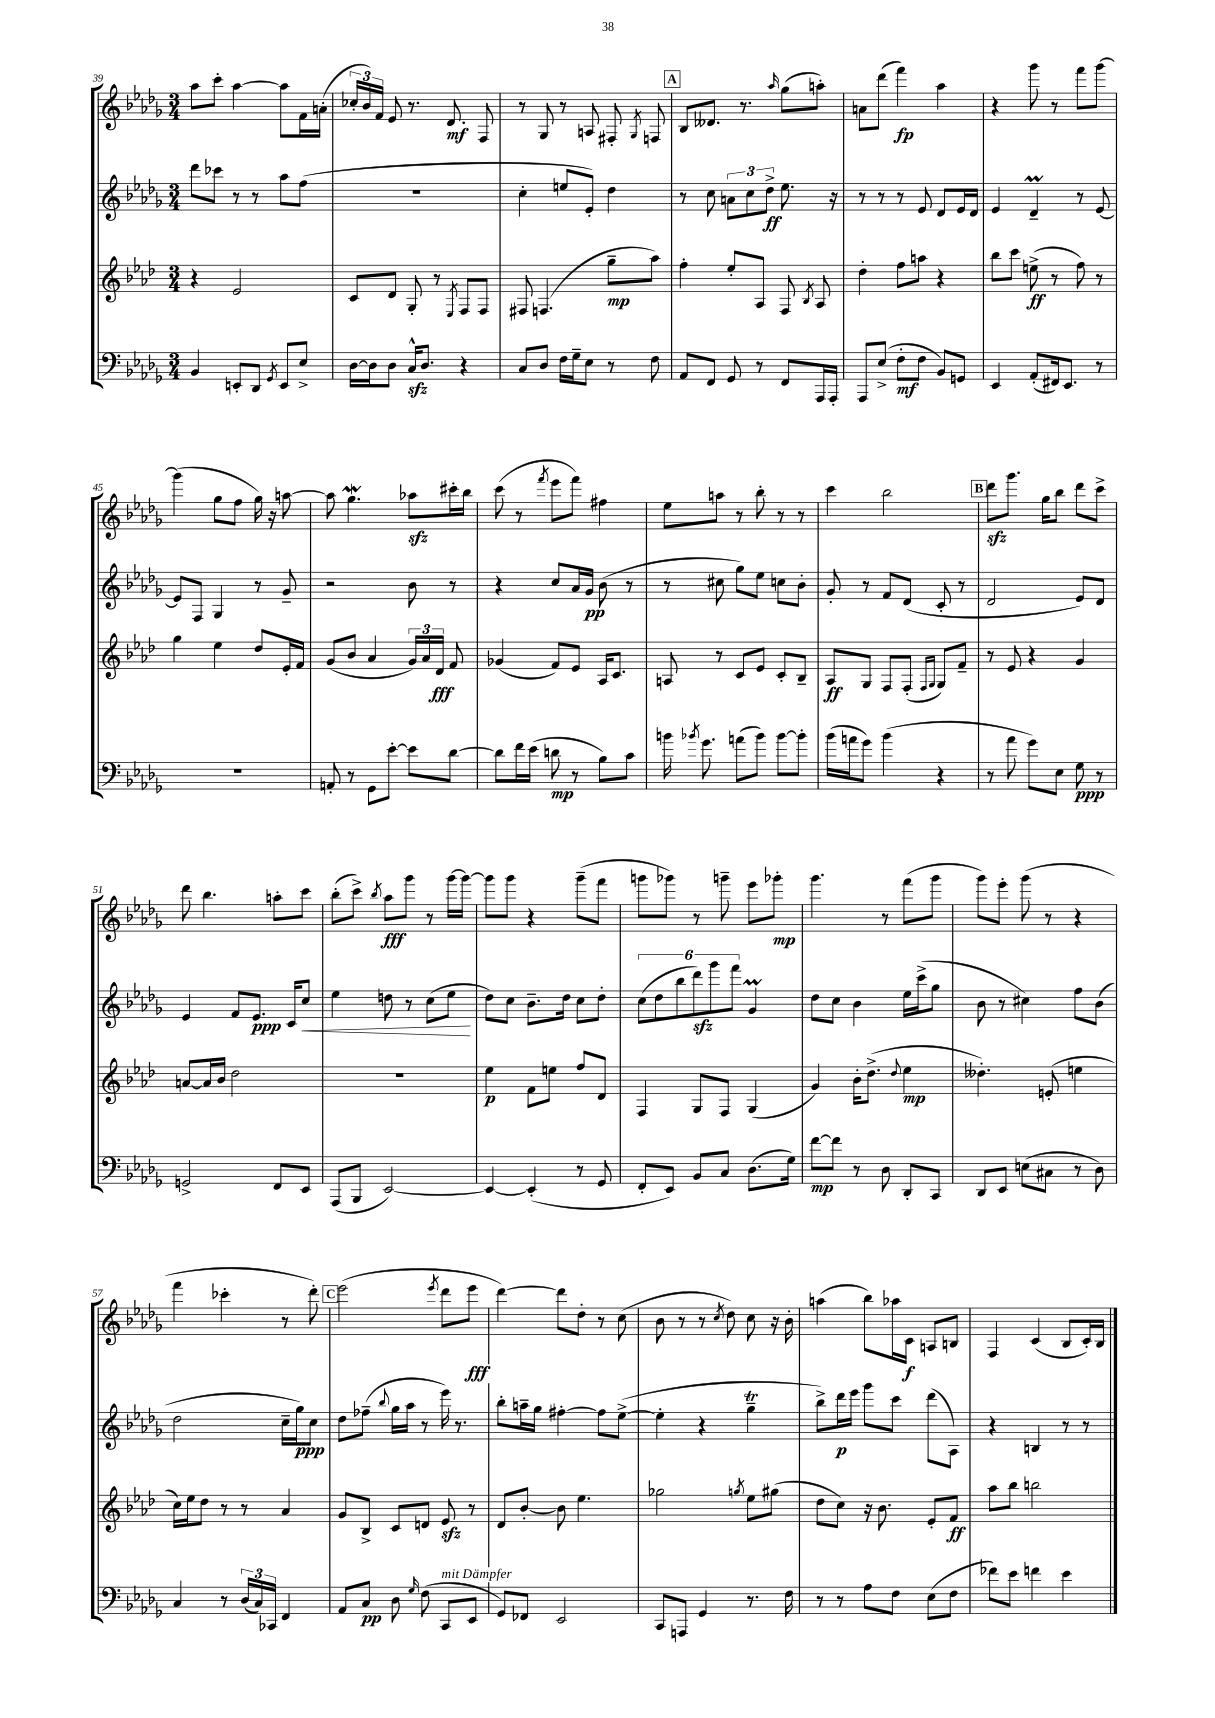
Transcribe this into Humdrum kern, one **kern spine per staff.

**kern	**dynam	**kern	**dynam	**kern	**dynam	**kern	**dynam
*part4	*part4	*part3	*part3	*part2	*part2	*part1	*part1
*staff4	*staff4	*staff3	*staff3	*staff2	*staff2	*staff1	*staff1
*clefF4	*	*clefG2	*	*clefG2	*	*clefG2	*
*k[b-e-a-d-g-]	*	*k[b-e-a-d-]	*	*k[b-e-a-d-g-]	*	*k[b-e-a-d-g-]	*
*M3/4	*	*M3/4	*	*M3/4	*	*M3/4	*
=39	=39	=39	=39	=39	=39	=39	=39
4BB-/	.	4r	.	8ddd-\L	.	8aa-\L	.
.	.	.	.	8ccc-X\J	.	8ccc'\J	.
8EEn'/L	.	2e-/	.	8r	.	[4aa-\	.
8DD-/J	.	.	.	8r	.	.	.
8qGG-/	.	.	.	.	.	.	.
8EE/L	.	.	.	8aa-\L	.	8aa-\L]	.
8E-^/J	.	.	.	(8ff\J	.	16f\L	.
.	.	.	.	.	.	(16an'\JJ	.
=40	=40	=40	=40	=40	=40	=40	=40
[16D-\LL	.	8c/L	.	2.r	.	24cc-X'/LL	.
.	.	.	.	.	.	24b-/)	.
16D-\J]	.	.	.	.	.	.	.
.	.	.	.	.	.	24f/JJ	.
8D-\J	.	8d-/J	.	.	.	8e-/	.
16Czz^^/KL	.	8G'/	.	.	.	8.r	.
8.D-/J	.	.	.	.	.	.	.
.	.	8r	.	.	.	.	.
.	.	.	.	.	.	8.d-/	mf
.	.	8qE-/	.	.	.	.	.
4r	.	8F/L	.	.	.	.	.
.	.	8F/J	.	.	.	8F/	.
=41	=41	=41	=41	=41	=41	=41	=41
8C/L	.	8F#X/	.	4cc'\	.	8r	.
8D-/J	.	(4.Fn/	.	.	.	8G-/	.
16F\LL	.	.	.	8een/L	.	8r	.
16G-~\J	.	.	.	.	.	.	.
8E-\J	.	.	.	8e-'/J)	.	8An/	.
8r	.	8gg~\L	mp	4dd-\	.	8F#X'/	.
.	.	.	.	.	.	8qG-/	.
8F\	.	8aa-\J)	.	.	.	8Fn/	.
!!LO:REH:place=s1:t=A
=42	=42	=42	=42	=42	=42	=42	=42
8AA-/L	.	4ff'\	.	8r	.	8B-/L	.
8FF/J	.	.	.	8cc\	.	8.d--X/J	.
8GG-/	.	8ee-'/L	.	12an\L	.	.	.
.	.	.	.	.	.	8.r	.
.	.	.	.	12cc\	.	.	.
8r	.	8A-/J	.	.	.	.	.
.	.	.	.	12dd-^\J	ff	.	.
.	.	.	.	.	.	16qqaa-/	.
8FF/L	.	8F/	.	8.ee-\	.	(8gg-\L	.
.	.	8qB-/	.	.	.	.	.
16AAA-/L	.	8A-/	.	.	.	8aan'\J)	.
16AAA-'/JJ	.	.	.	16r	.	.	.
=43	=43	=43	=43	=43	=43	=43	=43
8AAA-/L	.	4dd-'\	.	8r	.	8an\L	.
(8E-^/J	.	.	.	8r	.	(8ddd-\J	.
8F'\L	mf	8ff\L	.	8r	.	4fff\)	fp
8F\J	.	8aan\J	.	8e-/	.	.	.
8BB-/L)	.	4r	.	8d-/L	.	4aa-\	.
8GGn/J	.	.	.	16e-/L	.	.	.
.	.	.	.	16d-/JJ	.	.	.
=44	=44	=44	=44	=44	=44	=44	=44
4EE-/	.	8bb-\L	.	4e-/	.	4r	.
.	.	8ccc\J	.	.	.	.	.
(8AA-'/L	.	(8een^\	ff	4d-M~/	.	8ggg-\	.
16FF#X/k)	.	8r	.	.	.	8r	.
8.EE-/J	.	.	.	.	.	.	.
.	.	8ff\)	.	8r	.	8fff\L	.
8r	.	8r	.	[8e-/	.	[8ggg-\J	.
!!LO:LB:g=z
=45	=45	=45	=45	=45	=45	=45	=45
2.r	.	4gg\	.	8e-/L]	.	(4ggg-\]	.
.	.	.	.	8F/J	.	.	.
.	.	4ee-\	.	4G-/	.	8gg-\L	.
.	.	.	.	.	.	8ff\J	.
.	.	8dd-/L	.	8r	.	16gg-\)	.
.	.	.	.	.	.	16r	.
.	.	16e-'/L	.	8g-~/	.	[8aan\	.
.	.	16f/JJ	.	.	.	.	.
=46	=46	=46	=46	=46	=46	=46	=46
8AAn'/	.	(8g/L	.	2r	.	8aa\]	.
8r	.	8b-/J	.	.	.	4.gg-w\	.
8GG-\L	.	4a-/	.	.	.	.	.
[8e-'\J	.	.	.	.	.	.	.
8e-\L]	.	24g/LL)	.	8b-\	.	8aa-Xzz\L	.
.	.	24a-/	.	.	.	.	.
.	.	24d-/JJ	fff	.	.	.	.
[8d-\J	.	8f/	.	8r	.	16ccc#X'\L	.
.	.	.	.	.	.	16bb-\JJ	.
=47	=47	=47	=47	=47	=47	=47	=47
8d-\L]	.	(4g-X/	.	4r	.	(8ccc\	.
16f\L	.	.	.	.	.	8r	.
(16e-\JJ	.	.	.	.	.	.	.
.	.	.	.	.	.	8qfff/	.
8dn\	mp	8f/L)	.	8cc/L	.	8eee-\L	.
8r	.	8e-/J	.	16a-/L	.	8fff\J)	.
.	.	.	.	16g-/JJ	pp	.	.
8B-\L)	.	16A-/KL	.	(8b-\	.	4ff#X\	.
.	.	8.c/J	.	.	.	.	.
8c\J	.	.	.	8r	.	.	.
=48	=48	=48	=48	=48	=48	=48	=48
16bn\	.	8An/	.	8r	.	8ee-\L	.
8qb-X/	.	.	.	.	.	.	.
8.g-\	.	.	.	.	.	.	.
.	.	8r	.	8cc#X\	.	8aan\J	.
(8an\L	.	8c/L	.	8gg-\L)	.	8r	.
8b-\J)	.	8e-/J	.	8ee-\J	.	8bb-'\	.
[8b-\L	.	8c'/L	.	8ccn\L	.	8r	.
8b-'\J]	.	8B-~/J	.	8b-'\J	.	8r	.
=49	=49	=49	=49	=49	=49	=49	=49
(16b-\LL	.	8A-/L	ff	8g-'/	.	4ccc\	.
16an\J	.	.	.	.	.	.	.
8g-\J)	.	8G/J	.	8r	.	.	.
(4b-\	.	8F/L	.	8f/L	.	2bb-\	.
.	.	(8F'/J	.	(8d-/J	.	.	.
.	.	16qqF/LL	.	.	.	.	.
.	.	16qqG/JJ	.	.	.	.	.
4r	.	8G/L)	.	8c'/	.	.	.
.	.	8f~/J	.	8r	.	.	.
!!LO:REH:place=s1:t=B
=50	=50	=50	=50	=50	=50	=50	=50
8r	.	8r	.	2d-/	.	8ddd-zz\L	.
8a-\	.	8e-/	.	.	.	8.ggg-\J	.
8g-\L)	.	4r	.	.	.	.	.
.	.	.	.	.	.	16gg-\KL	.
8E-\J	.	.	.	.	.	8bb-\J	.
8G-\	ppp	4g/	.	8e-/L)	.	8ddd-\L	.
8r	.	.	.	8d-/J	.	8ccc^\J	.
!!LO:LB:g=z
=51	=51	=51	=51	=51	=51	=51	=51
2GGn^/	.	[8an/L	.	4e-/	.	8ddd-\	.
.	.	16a/L]	.	.	.	4.bb-\	.
.	.	16b-/JJ	.	.	.	.	.
.	.	2dd-\	.	8f/L	.	.	.
.	.	.	.	8.e-/J	ppp	.	.
8FF/L	.	.	.	.	.	8aan'\L	.
.	.	.	.	16c/KL	.	.	.
!	!	!	!	!	!LO:HP:b	!	!
8EE-/J	.	.	.	8cc/J	<	8ccc\J	.
=52	=52	=52	=52	=52	=52	=52	=52
(8AAA-/L	.	2.r	.	4ee-\	.	(8bb-'\L	.
8BBB-/J	.	.	.	.	.	8ccc^\J)	.
.	.	.	.	.	.	8qbb-/	.
[2EE-/)	.	.	.	8ddn\	.	8aa-\L	fff
.	.	.	.	8r	.	8ggg-\J	.
.	.	.	.	(8cc\L	.	8r	.
.	.	.	.	8ee-\J	.	[16ggg-\LL	.
.	.	.	.	.	.	16ggg-\JJ_	.
.	.	.	.	.	[	.	.
=53	=53	=53	=53	=53	=53	=53	=53
4EE-/_	.	4ee-\	p	8dd-\L)	.	8ggg-\L]	.
.	.	.	.	8cc\J	.	8ggg-\J	.
(4EE-'/]	.	8f\L	.	8.b-~\L	.	4r	.
.	.	8een\J	.	.	.	.	.
.	.	.	.	16dd-\Jk	.	.	.
8r	.	8ff/L	.	8cc\L	.	(8ggg-~\L	.
8GG-/	.	8d-/J	.	8dd-'\J	.	8fff\J	.
=54	=54	=54	=54	=54	=54	=54	=54
8FF'/L	.	4F/	.	(12cc\L	.	8gggn\L	.
.	.	.	.	12dd-\	.	.	.
8EE-/J)	.	.	.	.	.	8ggg-X\J)	.
.	.	.	.	12bb-\	.	.	.
8BB-/L	.	8G/L	.	12ddd-zz\)	.	8r	.
.	.	.	.	12ggg-\	.	.	.
8C/J	.	8F/J	.	.	.	8gggn~\	.
.	.	.	.	12fff\J	.	.	.
(8.D-\L	.	(4G/	.	4g-M/	.	8eee-\L	.
.	.	.	.	.	.	8ggg-X'\J	mp
16G-\Jk)	.	.	.	.	.	.	.
=55	=55	=55	=55	=55	=55	=55	=55
[8f\L	mp	4g/)	.	8dd-\L	.	4.ggg-\	.
8f\J]	.	.	.	8cc\J	.	.	.
8r	.	16b-'\KL	.	4b-\	.	.	.
.	.	(8.dd-^\J	.	.	.	.	.
8D-\	.	.	.	.	.	8r	.
.	.	8qqdd-/	.	.	.	.	.
8DD-'/L	.	4ee-\	mp	16ee-\LL	.	(8fff\L	.
.	.	.	.	(16ccc^\J	.	.	.
8CC/J	.	.	.	8gg-\J	.	8ggg-\J	.
=56	=56	=56	=56	=56	=56	=56	=56
8DD-/L	.	4.dd--X'\)	.	8b-\	.	8ggg-\L)	.
8EE-/J	.	.	.	8r	.	8eee-'\J	.
(8En\L	.	.	.	4cc#X\)	.	(8ggg-\	.
8C#X\J	.	(8en'/	.	.	.	8r	.
8r	.	4een\	.	8ff\L	.	4r	.
8D-\)	.	.	.	(8b-\J	.	.	.
!!LO:LB:g=z
=57	=57	=57	=57	=57	=57	=57	=57
4C/	.	16cc\LL)	.	2dd-\	.	4fff\	.
.	.	16ee-\J	.	.	.	.	.
.	.	8dd-\J	.	.	.	.	.
8r	.	8r	.	.	.	4ccc-X'\	.
(24D-/LL	.	8r	.	.	.	.	.
24C/)	.	.	.	.	.	.	.
24CC-X/JJ	.	.	.	.	.	.	.
4FF/	.	4a-/	.	16cc~\LL	.	8r	.
.	.	.	.	16gg-\J)	ppp	.	.
.	.	.	.	8cc\J	.	8ddd-'\)	.
!!LO:REH:place=s1:t=C
=58	=58	=58	=58	=58	=58	=58	=58
8AA-/L	.	8g/L	.	8dd-\L	.	(2eee-\	.
8C/J	pp	8B-^/J	.	(8ff-X~\J	.	.	.
.	.	.	.	8qqbb-/	.	.	.
8D-\	.	8c/L	.	16gg-\LL	.	.	.
.	.	.	.	16aa-\JJ	.	.	.
16qqG-/	.	.	.	.	.	.	.
(8F\	.	8dn/J	.	8r	.	.	.
.	.	.	.	.	.	8qeee-/	.
!LO:TX:a:i:t=mit Dämpfer	!	!	!	!	!	!	!
8CC/L	.	8e-zz/	.	16eee-\)	.	8ddd-\L	.
.	.	.	.	8.r	.	.	.
8EE-/J	.	8r	.	.	.	8eee-\J	fff
=59	=59	=59	=59	=59	=59	=59	=59
8GG-/L)	.	8d-/L	.	8bb-'\L	.	[4ddd-\)	.
8FF-X/J	.	[8b-'/J	.	16aan~\L	.	.	.
.	.	.	.	16gg-\JJ	.	.	.
2EE-/	.	8b-\]	.	[4ff#X'\	.	8ddd-\L]	.
.	.	4.ee-\	.	.	.	8dd-'\J	.
.	.	.	.	8ff#\L]	.	8r	.
.	.	.	.	([8ee-^\J	.	(8cc\	.
=60	=60	=60	=60	=60	=60	=60	=60
8CC/L	.	2gg-X\	.	4ee-'\]	.	8b-\	.
8AAAn/J	.	.	.	.	.	8r	.
4GG-/	.	.	.	4r	.	8r	.
.	.	.	.	.	.	8qcc/	.
.	.	.	.	.	.	8dd-\)	.
.	.	8qggn/	.	.	.	.	.
8.r	.	8ee-\L	.	4gg-T~\	.	8cc\	.
.	.	(8gg#X\J	.	.	.	16r	.
16F\	.	.	.	.	.	16b-'\	.
=61	=61	=61	=61	=61	=61	=61	=61
8r	.	8dd-\L	.	8bb-^\L)	.	(4aan\	.
8r	.	8cc\J)	.	16ddd-\L	p	.	.
.	.	.	.	16eee-\JJ	.	.	.
8A-\L	.	16r	.	8ggg-\L	.	8bb-\L)	.
.	.	8.b-\	.	.	.	.	.
8F\J	.	.	.	8ccc\J	.	16aa-X\L	.
.	.	.	.	.	.	16c\JJ	f
(8E-\L	.	8e-'/L	.	(8ddd-\L	.	8An/L	.
8F\J	.	8f/J	ff	8A-\J)	.	8Bn/J	.
=62	=62	=62	=62	=62	=62	=62	=62
8f-X\L)	.	8aa-\L	.	4r	.	4F/	.
8e-\J	.	8bb-\J	.	.	.	.	.
4fn\	.	2bbn\	.	4Bn/	.	(4c/	.
4e-\	.	.	.	8r	.	8B-/L	.
.	.	.	.	8r	.	16c'/L)	.
.	.	.	.	.	.	16B-/JJ	.
==	==	==	==	==	==	==	==
*-	*-	*-	*-	*-	*-	*-	*-
